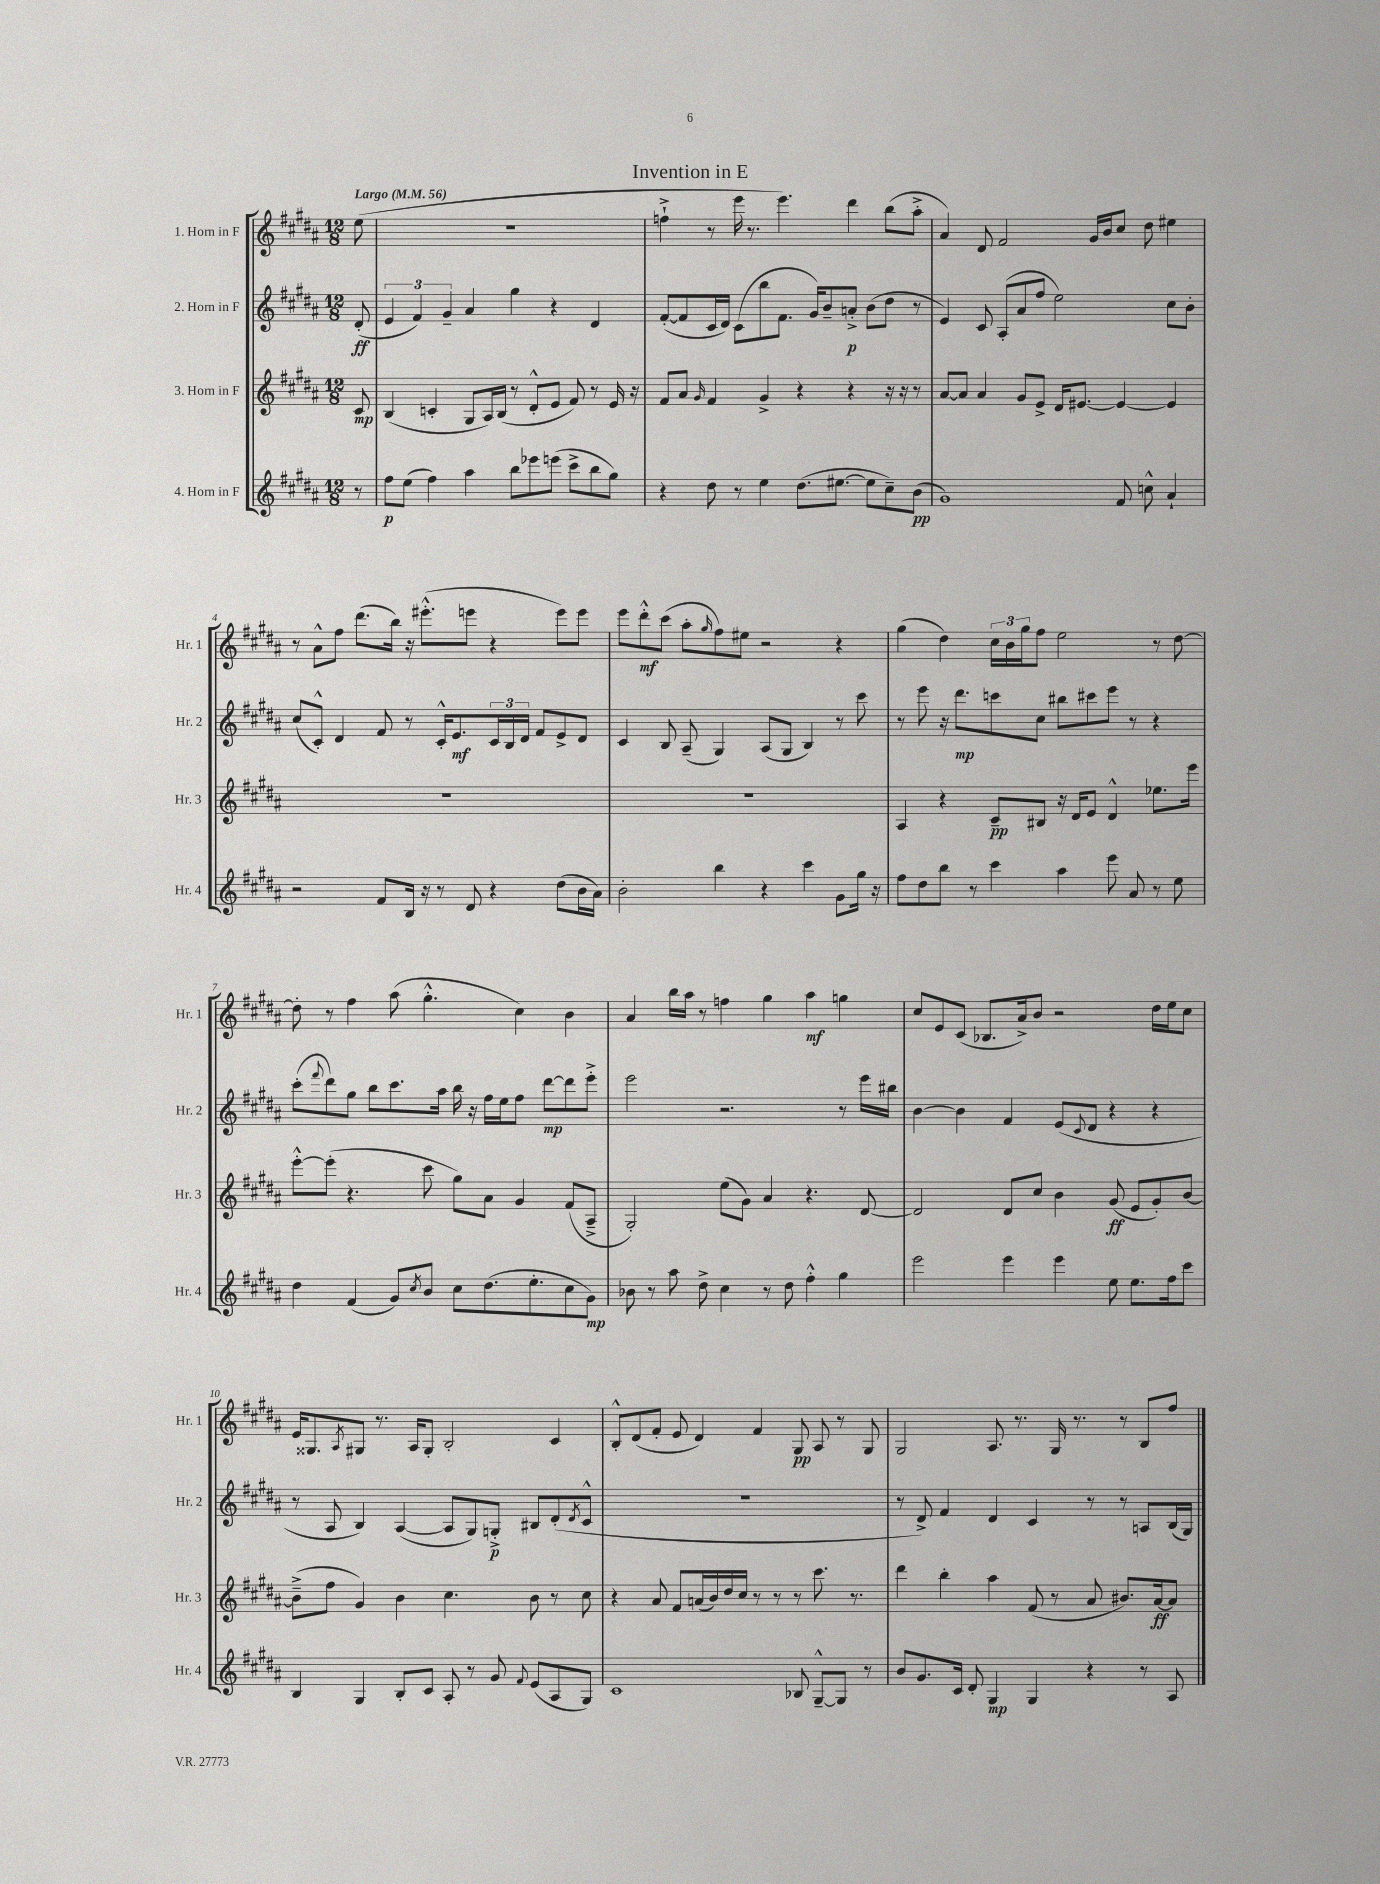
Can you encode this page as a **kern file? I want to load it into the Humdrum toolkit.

**kern	**kern	**kern	**kern
*staff4	*staff3	*staff2	*staff1
*clefG2	*clefG2	*clefG2	*clefG2
*k[f#c#g#d#a#]	*k[f#c#g#d#a#]	*k[f#c#g#d#a#]	*k[f#c#g#d#a#]
*M12/8	*M12/8	*M12/8	*M12/8
*MM56	*MM56	*MM56	*MM56
8r	8c#	(8d#'	(8ee
=	=	=	=
8ff#	(4B	6e	1.r
(8ee	.	.	.
.	.	6f#)	.
4ff#)	4c'	.	.
.	.	6g#~	.
4aa#	8G#	4a#	.
.	16A#)	.	.
.	(16B	.	.
8bb	8r	4gg#	.
8eee-	8d#'^^	.	.
(8eee	8e	4r	.
8ccc#^	8f#)	.	.
8bb	8r	4d#	.
8gg#)	16e	.	.
.	16r	.	.
=	=	=	=
4r	8f#	([8f#'	4ff`^
.	8a#	8f#]	.
.	16qqg#	.	.
8dd#	4f#	16c#	8r
.	.	16d#)	.
8r	.	(8c#	16eee
.	.	.	8.r
4ee	4g#^	8bb	.
.	.	8.f#	4.eee)
(8.dd#	4r	.	.
.	.	16g#)	.
.	.	8b~	.
[8.ee#	.	.	.
.	4r	8a'^	4ddd#
8ee#]	.	(8b	.
8cc#~)	16r	8dd#	(8bb
.	16r	.	.
(8b	8r	8r	8aa#'^
=	=	=	=
1g#)	[8a#	4e)	4a#)
.	8a#]	.	.
.	4a#	8c#	8d#
.	.	(8A#'	2f#
.	8g#	8a#	.
.	8e^	8ff#	.
.	16d#	2ee)	.
.	[8.e#	.	.
.	.	.	16g#
.	.	.	16b
8f#	4e#_	.	8cc#
8cc^^	.	.	8dd#
4a#`	4e#]	8cc#	4ee#
.	.	8b'	.
=	=	=	=
2r	1.r	(8cc#	8r
.	.	8c#'^^)	8a#^^
.	.	4d#	8ff#
.	.	.	(8.ddd#
8f#	.	8f#	.
.	.	.	16bb)
16B	.	8r	16r
16r	.	.	(8.eee#'^^
8r	.	16c#'^^	.
.	.	8.e	.
8d#	.	.	8eee
4r	.	24c#	4r
.	.	24B	.
.	.	24d#	.
.	.	8f#	.
(8dd#	.	8e^	8eee)
16b	.	8d#	8eee
16a#)	.	.	.
=	=	=	=
2b'	1.r	4c#	8eee
.	.	.	8ddd#'^^
.	.	8B	(8ccc#
.	.	(8A#~	8aa#'
.	.	.	16qqgg#
4bb	.	4G#)	8ff#)
.	.	.	8ee#
4r	.	(8A#	2r
.	.	8G#	.
4ccc#	.	4B)	.
8g#	.	8r	4r
16gg#	.	8ccc#	.
16r	.	.	.
=	=	=	=
8ff#	4A#	8r	(4gg#
8dd#	.	8eee	.
8bb	4r	16r	4dd#)
.	.	8.ddd#	.
8r	.	.	.
4ccc#	8c#~	8ccc	24cc#
.	.	.	24b
.	.	.	24gg#
.	8B#	8cc#	8ff#
4aa#	16r	8bb#	2ee
.	16d#	.	.
.	8e	8ccc#	.
8eee	4d#^^	8eee	.
8a#	.	8r	.
8r	8.ee-	4r	8r
8ee	.	.	[8dd#
.	16eee	.	.
=	=	=	=
4dd#	[8eee'^^	(8ccc#'	8dd#']
.	.	8qqfff#	.
.	(8eee']	8ddd#)	8r
(4f#	4.r	8gg#	4ff#
.	.	8bb	.
8g#)	.	8.ccc#	(8aa#
8qcc#	.	.	.
8b	8ccc#	.	4.gg#'^^
.	.	16aa#	.
8cc#	8gg#)	16bb	.
.	.	16r	.
(8.dd#	8a#	16ff#	.
.	.	16ee	.
.	4g#	8ff#	4cc#)
8.ee'	.	.	.
.	.	[8ddd#	.
8cc#	(8f#	8ddd#]	4b
8g#)	8A#~^	8eee'^	.
=	=	=	=
8b-	2G#')	2eee	4a#
8r	.	.	.
8aa#	.	.	16bb
.	.	.	16aa#
8dd#^	.	.	8r
4cc#	(8ee	2.r	4ff
.	8g#)	.	.
8r	4a#	.	4gg#
8dd#	.	.	.
4ff#'^^	4.r	.	4aa#
4gg#	.	8r	4gg
.	[8d#	16eee	.
.	.	16bb#	.
=	=	=	=
2eee	2d#]	[4b	8cc#
.	.	.	8e
.	.	4b]	(8c#
.	.	.	8.B-
4eee	8d#	4f#	.
.	.	.	16a#^)
.	8cc#	.	8b
4eee	4b	(8e	2r
.	.	8qqc#	.
.	.	8d#	.
8ee	(8g#	4r	.
8.ee	8e	.	.
.	8g#')	4r	16dd#
16ff#	.	.	16ee
8ccc#	[8b	.	8cc#
=	=	=	=
4B	(8b~^]	8r	16e
.	.	.	8.G##
.	8ff#	8A#	.
.	.	.	8qA#
4G#	4g#)	4B)	8G#
.	.	.	8.r
8B'	4b	([4A#	.
.	.	.	16A#
8c#	.	.	8G#'
8A#'	4.cc#	8A#]	2B'
8r	.	8G#)	.
8g#	.	8G'^	.
8qqf#	.	.	.
(8e	8b	8B#	.
8A#	8r	(8d#'	4c#
.	.	8qd#	.
8G#)	8cc#	8c#^^	.
=	=	=	=
1c#	4r	1.r	8B'^^
.	.	.	(8d#
.	8a#	.	8f#'
.	8f#	.	8e
.	(16a	.	4d#)
.	16b)	.	.
.	16dd#	.	.
.	16cc#	.	.
.	8r	.	4f#
.	8r	.	.
8B-	8r	.	8G#
[8G#~^^	8.ccc#	.	8A#
8G#]	.	.	8r
.	8.r	.	.
8r	.	.	8G#
=	=	=	=
8b	4ddd#	8r	2G#
8.g#	.	8d#^)	.
.	4bb'	4f#	.
16c#	.	.	.
8d#'	.	.	.
4G#	4aa#	4d#	8.A#
.	.	.	8.r
4G#	(8f#	4c#	.
.	8r	.	16G#
.	.	.	8.r
4r	8a#	8r	.
.	8.b#)	8r	8r
8r	.	8A	8B
.	[16a#	.	.
8A#	8a#]	(16B	8ff#
.	.	16G#)	.
==	==	==	==
*-	*-	*-	*-
